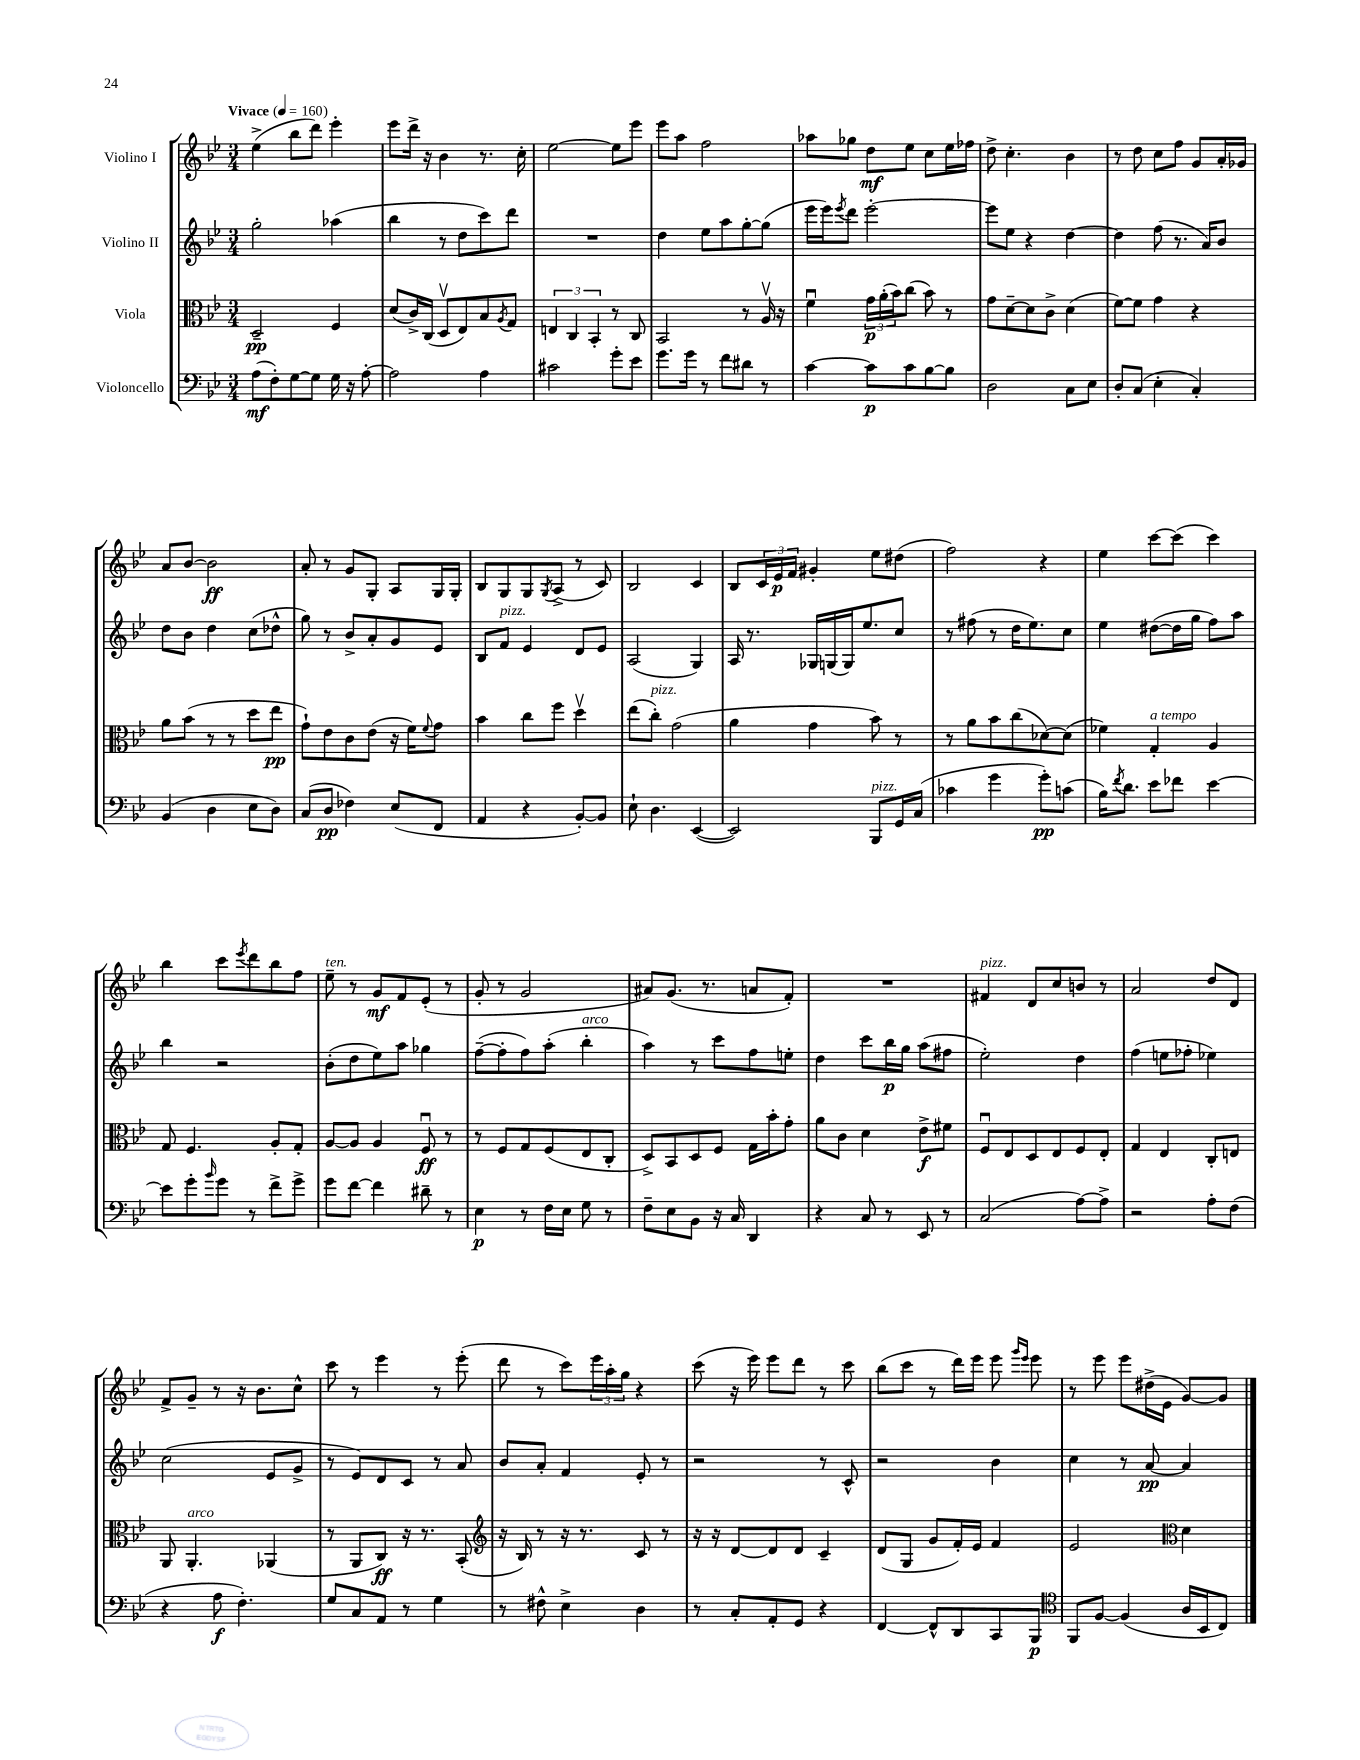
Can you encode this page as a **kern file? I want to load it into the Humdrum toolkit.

**kern	**dynam	**kern	**dynam	**kern	**dynam	**kern	**dynam
*part4	*part4	*part3	*part3	*part2	*part2	*part1	*part1
*staff4	*staff4	*staff3	*staff3	*staff2	*staff2	*staff1	*staff1
*I"Violoncello	*	*I"Viola	*	*I"Violino II	*	*I"Violino I	*
*clefF4	*	*clefC3	*	*clefG2	*	*clefG2	*
*k[b-e-]	*	*k[b-e-]	*	*k[b-e-]	*	*k[b-e-]	*
*M3/4	*	*M3/4	*	*M3/4	*	*M3/4	*
*MM160	*	*MM160	*	*MM160	*	*MM160	*
=1	=1	=1	=1	=1	=1	=1	=1
!	!	!	!	!	!	!LO:TX:a:B:t=Vivace	!
(8A\L	mf	2D~/	pp	2gg'\	.	(4ee-^\	.
8F'\)	.	.	.	.	.	.	.
[8G\	.	.	.	.	.	8bb-\L	.
8G\J]	.	.	.	.	.	8ddd\J)	.
16G\	.	4F/	.	(4aa-X\	.	4eee-'\	.
16r	.	.	.	.	.	.	.
[8A'\	.	.	.	.	.	.	.
=2	=2	=2	=2	=2	=2	=2	=2
2A\]	.	(8d/L	.	4bb-\	.	8eee-\L	.
.	.	16c^/L)	.	.	.	16ddd^\Jk	.
.	.	(16C/JJ	.	.	.	16r	.
.	.	8Dv/L	.	8r	.	4b-\	.
.	.	8E-/)	.	8dd\L	.	.	.
4A\	.	8B-/	.	8ccc\)	.	8.r	.
.	.	8qA/	.	.	.	.	.
.	.	8G/J	.	8ddd\J	.	.	.
.	.	.	.	.	.	16cc'\	.
=3	=3	=3	=3	=3	=3	=3	=3
2c#X\	.	6En/	.	2.r	.	[2ee-\	.
.	.	6C/	.	.	.	.	.
.	.	6BB-'/	.	.	.	.	.
8g'\L	.	8r	.	.	.	8ee-\L]	.
8e-\J	.	8C/	.	.	.	8eee-\J	.
=4	=4	=4	=4	=4	=4	=4	=4
8.g\L	.	2BB-/	.	4dd\	.	8eee-\L	.
.	.	.	.	.	.	8aa\J	.
16g\Jk	.	.	.	.	.	.	.
8r	.	.	.	8ee-\L	.	2ff\	.
8f\L	.	.	.	8aa\	.	.	.
8d#X\J	.	8r	.	[8gg'\	.	.	.
8r	.	16Av/	.	(8gg\J]	.	.	.
.	.	16r	.	.	.	.	.
=5	=5	=5	=5	=5	=5	=5	=5
[4c\	.	4fu\	.	16eee-\LL	.	8aa-X\L	.
.	.	.	.	16eee-\J)	.	.	.
.	.	.	.	8qeee-/	.	.	.
.	.	.	.	8ddd\J	.	8gg-X\J	.
8c\L]	p	24g\LL	p	[2eee-'\	.	8dd\L	mf
.	.	(24a'\	.	.	.	.	.
.	.	24b-\J)	.	.	.	.	.
8c\	.	(8cc\J	.	.	.	8ee-\J	.
[8B-\	.	8b-\)	.	.	.	8cc\L	.
8B-\J]	.	8r	.	.	.	16ee-\L	.
.	.	.	.	.	.	16ff-X\JJ	.
=6	=6	=6	=6	=6	=6	=6	=6
2D\	.	8g\L	.	8eee-\L]	.	8dd^\	.
.	.	[8d~\	.	8ee-\J	.	4.cc'\	.
.	.	8d\]	.	4r	.	.	.
.	.	8c^\J	.	.	.	.	.
8C\L	.	(4d\	.	[4dd\	.	4b-\	.
8E-\J	.	.	.	.	.	.	.
=7	=7	=7	=7	=7	=7	=7	=7
8D'/L	.	[8f\L)	.	4dd\]	.	8r	.
(8C/J	.	8f\J]	.	.	.	8dd\	.
4E-'\	.	4g\	.	(8ff\	.	8cc\L	.
.	.	.	.	8.r	.	8ff\J	.
4C'/)	.	4r	.	.	.	8g/L	.
.	.	.	.	16a/KL)	.	.	.
.	.	.	.	8b-/J	.	16a'/L	.
.	.	.	.	.	.	16g-X/JJ	.
!!LO:LB:g=z
=8	=8	=8	=8	=8	=8	=8	=8
(4BB-/	.	8a\L	.	8dd\L	.	8a/L	.
.	.	(8b-\J	.	8b-\J	.	[8b-/J	.
4D\	.	8r	.	4dd\	.	2b-\]	ff
.	.	8r	.	.	.	.	.
8E-\L	.	8dd\L	.	(8cc\L	.	.	.
8D\J)	.	8ee-\J	pp	8dd-X^^\J	.	.	.
=9	=9	=9	=9	=9	=9	=9	=9
(8C/L	.	8g`\L)	.	8gg\)	.	8a'/	.
8D/J	pp	8e-\	.	8r	.	8r	.
4F-X\)	.	8c\	.	8b-^/L	.	8g/L	.
.	.	(8e-\J	.	8a'/	.	8G'/J	.
(8E-/L	.	16r	.	8g/	.	8A/L	.
.	.	16f\KL)	.	.	.	.	.
.	.	8qqf/	.	.	.	.	.
8FF/J	.	8g\J	.	8e-/J	.	16G/L	.
.	.	.	.	.	.	16G'/JJ	.
=10	=10	=10	=10	=10	=10	=10	=10
4AA/	.	4b-\	.	8B-/L	.	8B-/L	.
!	!	!	!	!LO:TX:a:i:t=pizz.	!	!	!
.	.	.	.	8f/J	.	8G/	.
4r	.	8cc\L	.	4e-/	.	8G/	.
.	.	.	.	.	.	8qG/	.
.	.	8ff\J	.	.	.	(8A^/J	.
[8BB-'/L)	.	4ddv\	.	8d/L	.	8r	.
8BB-/J]	.	.	.	8e-/J	.	8c/)	.
=11	=11	=11	=11	=11	=11	=11	=11
8E-`\	.	(8ee-\L	.	(2A/	.	2B-/	.
!	!	!LO:TX:a:i:t=pizz.	!	!	!	!	!
4.D\	.	8cc'\J)	.	.	.	.	.
.	.	(2g\	.	.	.	.	.
([4EE-/	.	.	.	4G/)	.	4c/	.
=12	=12	=12	=12	=12	=12	=12	=12
2EE-/])	.	4a\	.	16A/	.	8B-/L	.
.	.	.	.	8.r	.	.	.
.	.	.	.	.	.	24c/L	.
.	.	.	.	.	.	24e-/	p
.	.	.	.	.	.	24f/JJ	.
.	.	4g\	.	16G-X/LL	.	4g#X'/	.
.	.	.	.	(16Gn/	.	.	.
.	.	.	.	16G/J)	.	.	.
.	.	.	.	8.ee-/	.	.	.
!LO:TX:a:i:t=pizz.	!	!	!	!	!	!	!
8BBB-/L	.	8b-\)	.	.	.	8ee-\L	.
16GG/L	.	8r	.	8cc/J	.	(8dd#X\J	.
(16C/JJ	.	.	.	.	.	.	.
=13	=13	=13	=13	=13	=13	=13	=13
4c-X\	.	8r	.	8r	.	2ff\)	.
.	.	8a\L	.	(8ff#X\	.	.	.
4g\	.	8b-\	.	8r	.	.	.
.	.	(8cc\	.	16dd\KL	.	.	.
.	.	.	.	8.ee-\)	.	.	.
8g'\L)	pp	[8d-X\)	.	.	.	4r	.
(8cn\J	.	(8d-\J]	.	8cc\J	.	.	.
=14	=14	=14	=14	=14	=14	=14	=14
16B-\KL)	.	4f-X\)	.	4ee-\	.	4ee-\	.
8qf/	.	.	.	.	.	.	.
8.d\J	.	.	.	.	.	.	.
!	!	!LO:TX:a:i:t=a tempo	!	!	!	!	!
8e-\L	.	4G'/	.	([8dd#X\L	.	[8ccc\L	.
8f-X\J	.	.	.	16dd#\L]	.	(8ccc\J]	.
.	.	.	.	16gg\JJ	.	.	.
[4e-\	.	4A/	.	8ff\L)	.	4ccc\)	.
.	.	.	.	8aa\J	.	.	.
!!LO:LB:g=z
=15	=15	=15	=15	=15	=15	=15	=15
8e-\L]	.	8G/	.	4bb-\	.	4bb-\	.
8g'\	.	4.F/	.	.	.	.	.
16qqb-/	.	.	.	.	.	.	.
8g\J	.	.	.	2r	.	8ccc\L	.
.	.	.	.	.	.	8qeee-/	.
8r	.	.	.	.	.	8ddd\	.
8f^\L	.	8A'/L	.	.	.	8bb-\	.
8g^\J	.	8G'/J	.	.	.	8ff\J	.
=16	=16	=16	=16	=16	=16	=16	=16
!	!	!	!	!	!	!LO:TX:a:i:t=ten.	!
8g\L	.	[8A/L	.	(8b-'\L	.	8ee-~\	.
[8f\J	.	8A/J]	.	8dd\	.	8r	.
4f\]	.	4A/	.	8ee-\)	.	8g/L	mf
.	.	.	.	8aa\J	.	8f/	.
8d#X~\	.	8Fu/	ff	4gg-X\	.	(8e-'/J	.
8r	.	8r	.	.	.	8r	.
=17	=17	=17	=17	=17	=17	=17	=17
4E-\	p	8r	.	([8ff~\L	.	8g'/	.
.	.	8F/L	.	8ff'\]	.	8r	.
8r	.	8G/	.	8ff\)	.	2g/	.
16F\LL	.	(8F/	.	(8aa'\J	.	.	.
16E-\JJ	.	.	.	.	.	.	.
!	!	!	!	!LO:TX:a:i:t=arco	!	!	!
8G\	.	8E-/	.	4bb-'\	.	.	.
8r	.	8C'/J	.	.	.	.	.
=18	=18	=18	=18	=18	=18	=18	=18
8F~\L	.	8D^/L)	.	4aa\)	.	8a#X/L)	.
8E-\	.	8BB-/	.	.	.	(8.g/J	.
8BB-\J	.	8D/	.	8r	.	.	.
.	.	.	.	.	.	8.r	.
16r	.	8F/J	.	8ccc\L	.	.	.
16C/	.	.	.	.	.	.	.
4DD/	.	16G\LL	.	8ff\	.	8an/L	.
.	.	16b-'\J	.	.	.	.	.
.	.	8g'\J	.	8een'\J	.	8f'/J)	.
=19	=19	=19	=19	=19	=19	=19	=19
4r	.	8a\L	.	4dd\	.	2.r	.
.	.	8c\J	.	.	.	.	.
8C/	.	4d\	.	8ccc\L	.	.	.
8r	.	.	.	16bb-\L	p	.	.
.	.	.	.	16gg\JJ	.	.	.
8EE-/	.	8e-^\L	f	(8aa\L	.	.	.
8r	.	8f#X\J	.	8ff#X\J	.	.	.
=20	=20	=20	=20	=20	=20	=20	=20
!	!	!	!	!	!	!LO:TX:a:i:t=pizz.	!
(2C/	.	8Fu/L	.	2ee-'\)	.	4f#X/	.
.	.	8E-/	.	.	.	.	.
.	.	8D/	.	.	.	8d/L	.
.	.	8E-/	.	.	.	8cc/	.
[8A\L)	.	8F/	.	4dd\	.	8bn/J	.
8A^\J]	.	8E-'/J	.	.	.	8r	.
=21	=21	=21	=21	=21	=21	=21	=21
2r	.	4G/	.	(4ff\	.	2a/	.
.	.	4E-/	.	8een\L	.	.	.
.	.	.	.	8ff-X'\J	.	.	.
8A'\L	.	8C'/L	.	4ee-X\)	.	8dd/L	.
(8F\J	.	8En/J	.	.	.	8d/J	.
!!LO:LB:g=z
=22	=22	=22	=22	=22	=22	=22	=22
4r	.	8AA/	.	(2cc\	.	8f^/L	.
!	!	!LO:TX:a:i:t=arco	!	!	!	!	!
.	.	4.AA'/	.	.	.	8g~/J	.
8A\	f	.	.	.	.	8r	.
4.F'\)	.	.	.	.	.	16r	.
.	.	.	.	.	.	8.b-\L	.
.	.	(4AA-X/	.	8e-/L	.	.	.
.	.	.	.	8g^/J	.	8cc^^\J	.
=23	=23	=23	=23	=23	=23	=23	=23
8G/L	.	8r	.	8r	.	8ccc\	.
8C/	.	8AA/L	.	8e-/L)	.	8r	.
8AA/J	.	8C/J)	ff	8d/	.	4eee-\	.
8r	.	16r	.	8c/J	.	.	.
.	.	8.r	.	.	.	.	.
4G\	.	.	.	8r	.	8r	.
.	.	(8BB-'/	.	8a/	.	(8eee-'\	.
=24	=24	=24	=24	=24	=24	=24	=24
*	*	*clefG2	*	*	*	*	*
8r	.	16r	.	8b-/L	.	8ddd\	.
.	.	16B-/)	.	.	.	.	.
8F#X^^\	.	8r	.	8a'/J	.	8r	.
4E-^\	.	16r	.	4f/	.	8ccc\L)	.
.	.	8.r	.	.	.	.	.
.	.	.	.	.	.	24eee-\L	.
.	.	.	.	.	.	24aa'\	.
.	.	.	.	.	.	24gg\JJ	.
4D\	.	8c/	.	8e-'/	.	4r	.
.	.	8r	.	8r	.	.	.
=25	=25	=25	=25	=25	=25	=25	=25
8r	.	16r	.	2r	.	(8ccc\	.
.	.	16r	.	.	.	.	.
8C'/L	.	[8d/L	.	.	.	16r	.
.	.	.	.	.	.	16eee-\)	.
8AA'/	.	8d/]	.	.	.	8eee-\L	.
8GG/J	.	8d/J	.	.	.	8ddd\J	.
4r	.	4c~/	.	8r	.	8r	.
.	.	.	.	8c^^/	.	8ccc\	.
=26	=26	=26	=26	=26	=26	=26	=26
[4FF/	.	(8d/L	.	2r	.	(8bb-\L	.
.	.	8G/J	.	.	.	8ccc\J	.
8FF^^/L]	.	8g/L	.	.	.	8r	.
8DD/	.	16f'/L)	.	.	.	16ddd\LL)	.
.	.	16e-/JJ	.	.	.	16eee-\JJ	.
8CC/	.	4f/	.	4b-\	.	8eee-\	.
.	.	.	.	.	.	16qqggg/LL	.
.	.	.	.	.	.	16qqeee-/JJ	.
8BBB-/J	p	.	.	.	.	8eee-\	.
=27	=27	=27	=27	=27	=27	=27	=27
*clefC4	*	*	*	*	*	*	*
8FF/L	.	2e-/	.	4cc\	.	8r	.
[8F/J	.	.	.	.	.	8eee-\	.
(4F/]	.	.	.	8r	.	8eee-\L	.
.	.	.	.	[8a/	pp	(16dd#X^\L	.
.	.	.	.	.	.	16e-\JJ	.
*	*	*clefC3	*	*	*	*	*
16A/LL	.	4d\	.	4a/]	.	[8g/L)	.
16BB-/J	.	.	.	.	.	.	.
8C/J)	.	.	.	.	.	8g/J]	.
==	==	==	==	==	==	==	==
*-	*-	*-	*-	*-	*-	*-	*-
